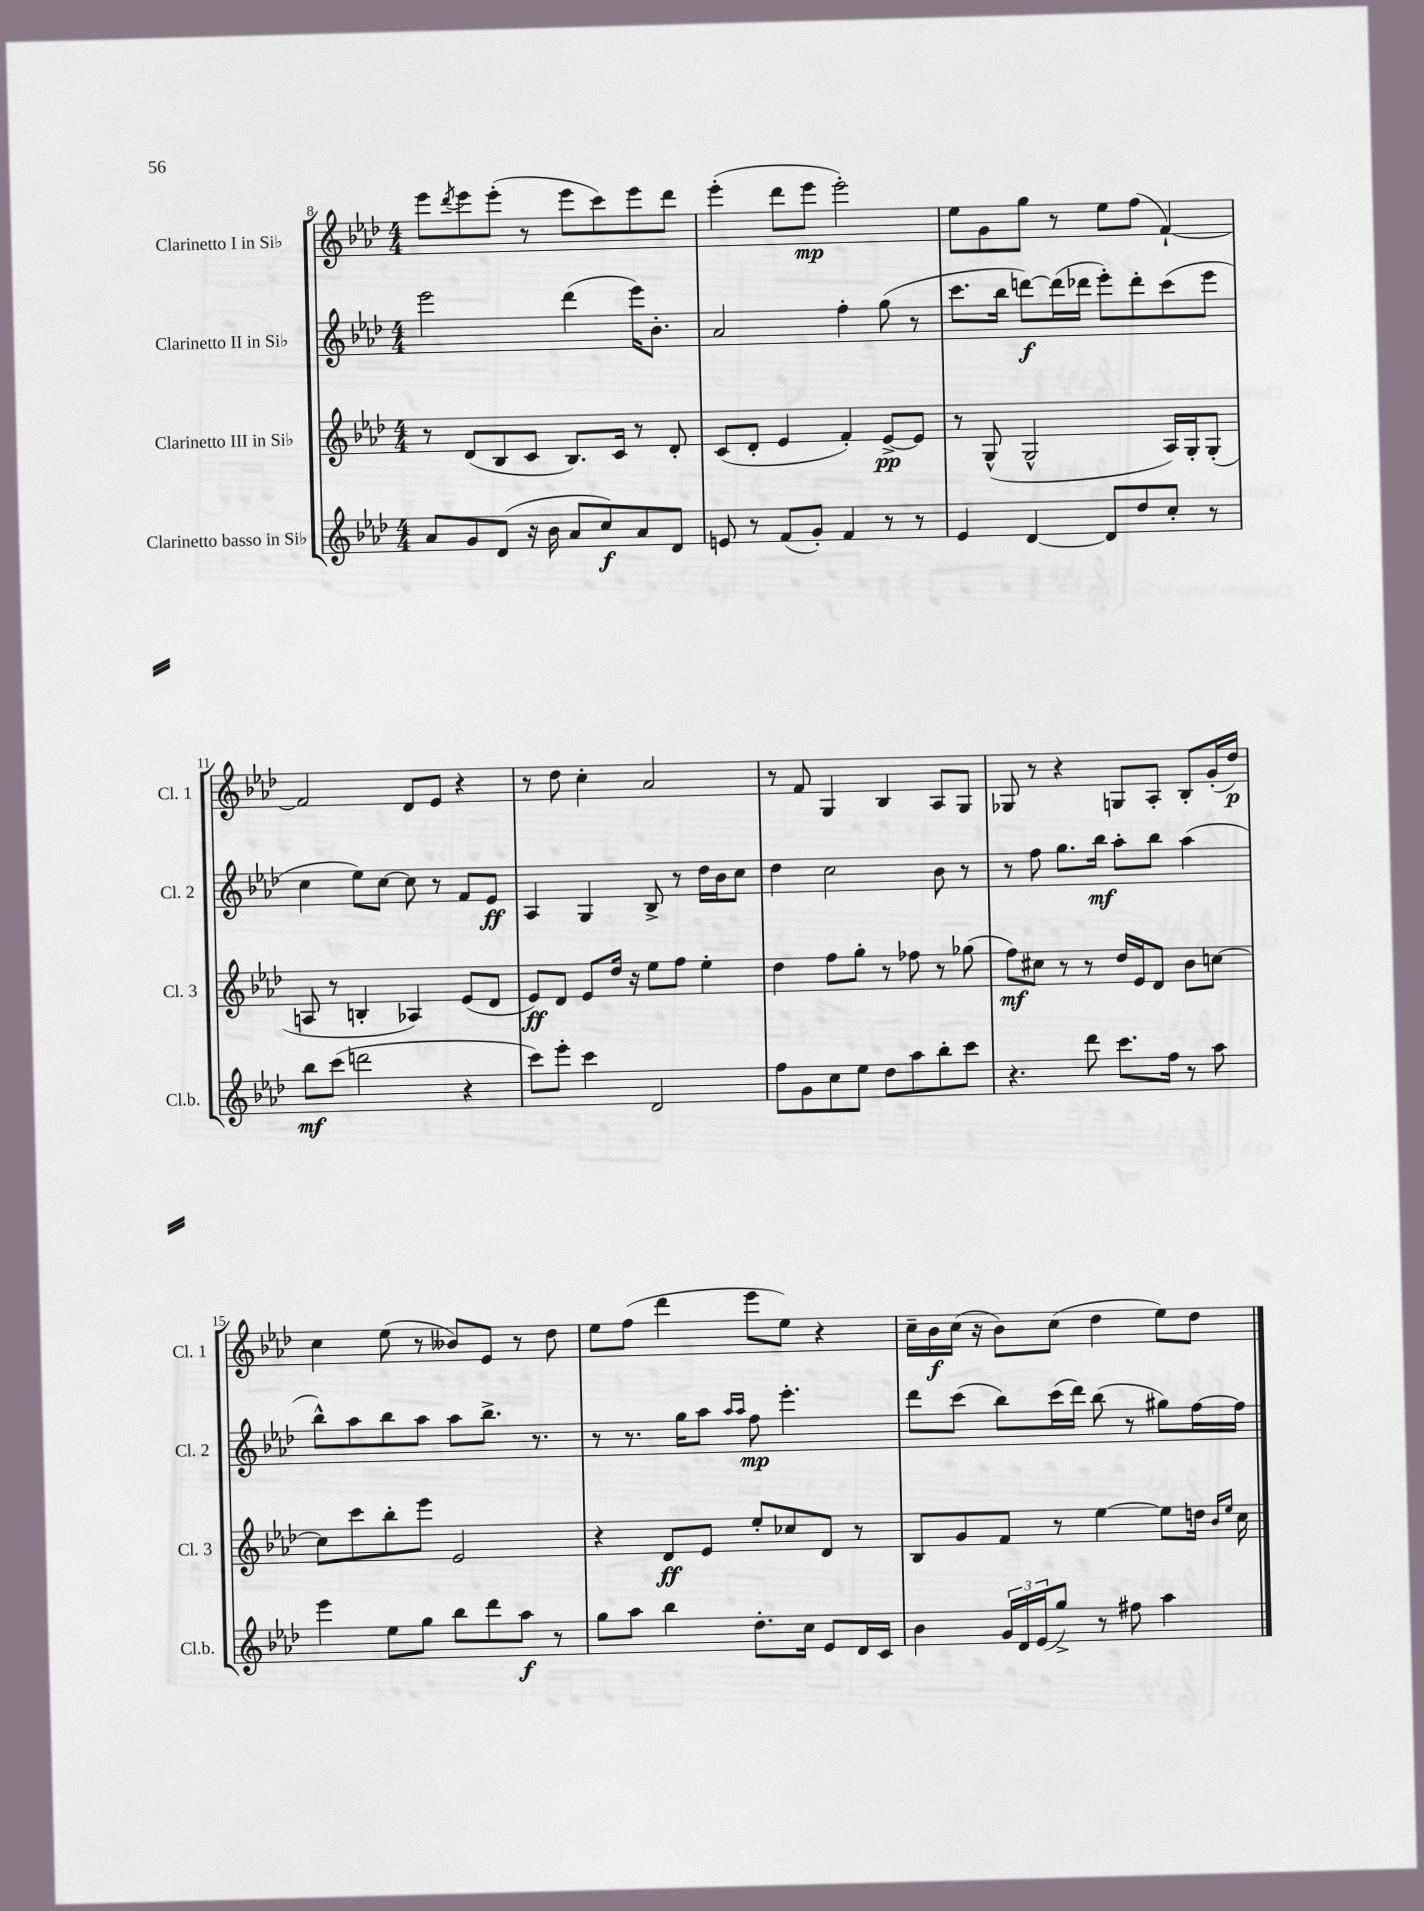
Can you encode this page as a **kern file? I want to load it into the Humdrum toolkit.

**kern	**kern	**kern	**kern
*staff4	*staff3	*staff2	*staff1
*clefG2	*clefG2	*clefG2	*clefG2
*k[b-e-a-d-]	*k[b-e-a-d-]	*k[b-e-a-d-]	*k[b-e-a-d-]
*M4/4	*M4/4	*M4/4	*M4/4
8a-	8r	2eee-	8eee-
.	.	.	8qddd-
8g	(8d-	.	8eee-
(8d-	8B-	.	(8eee-'
16r	8c	.	8r
16b-	.	.	.
8a-	8.B-)	(4ddd-	8eee-
8cc)	.	.	8ccc)
.	16c	.	.
8a-	8r	16eee-)	8eee-
.	.	8.b-'	.
8d-	8d-'	.	8ddd-
=	=	=	=
8e	(8c	2a-	(4eee-'
8r	8d-'	.	.
(8f	4e-	.	8ddd-
8g')	.	.	8eee-
4f	4f')	4ff'	2eee-')
8r	[8e-^	(8gg	.
8r	8e-]	8r	.
=	=	=	=
4e-	8r	8.ccc	8ee-
.	(8G^^	.	8g
.	.	16bb-	.
[4d-	2G^^	[8ddd)	8gg
.	.	(16ddd]	8r
.	.	16ddd-	.
8d-]	.	8eee-')	8ee-
8dd-	.	8ddd-'	(8ff
8cc'	16A-)	(8ccc	[4f`)
.	16G'	.	.
8r	(8G'	8eee-	.
=	=	=	=
8bb-	8A	4cc	2f]
(8ccc	8r	.	.
2ddd	4B'	8ee-)	.
.	.	[8cc	.
.	4A-)	8cc]	8d-
.	.	8r	8e-
4r	(8e-	8f	4r
.	8d-	8e-	.
=	=	=	=
8ccc)	8e-)	4A-	8r
8eee-'	8d-	.	8dd-
4ccc	8e-	4G	4cc'
.	16dd-	.	.
.	16r	.	.
2d-	8ee-	8B-^	2a-
.	8ff	8r	.
.	4ee-'	16dd-	.
.	.	16b-	.
.	.	8cc	.
=	=	=	=
8ff	4dd-	4dd-	8r
8g	.	.	8f
8cc	8ff	2cc	4G
8ee-	8gg'	.	.
8dd-	8r	.	4B-
8aa-	8ff-	.	.
8bb-'	8r	8b-	8A-
8ccc	(8gg-	8r	8G
=	=	=	=
4.r	8ff)	8r	8G-
.	8cc#	8ff	8r
.	8r	8.gg	4r
8ddd-	8r	.	.
.	.	16bb-	.
8.ccc	16dd-	8aa-'	8G
.	16e-	.	.
.	8d-	8bb-	8A-'
16ff	.	.	.
8r	8b-	(4aa-	8B-'
8aa-	[8cc	.	(16g'
.	.	.	16dd-)
=	=	=	=
4eee-	8cc]	8bb-^^)	4cc
.	8ccc	8aa-	.
8ee-	8bb-'	8bb-	(8ee-
8gg	8eee-	8aa-	8r
8bb-	2e-	8aa-	8b--)
8ddd-	.	8.bb-^	8e-
8aa-	.	.	8r
.	.	8.r	.
8r	.	.	8dd-
=	=	=	=
8gg	4r	8r	8ee-
8aa-	.	8.r	(8ff
4bb-	8d-	.	4ddd-
.	.	16gg	.
.	8e-	8aa-	.
.	.	16qqaa-	.
.	.	16qqaa-	.
8.dd-'	8ee-'	8ff	8eee-
.	8cc-	4.eee-'	8ee-)
16cc	.	.	.
8e-	8d-	.	4r
16d-	8r	.	.
16c	.	.	.
=	=	=	=
4b-	8B-	8ddd-	16cc~
.	.	.	16b-
.	8g	(8ccc	(16cc
.	.	.	16r
24g	8f	8bb-)	8b-)
24d-	.	.	.
(24e-	.	.	.
8gg^)	8r	(16ccc	(8cc
.	.	16ddd-)	.
8r	[4ee-	(8bb-	4dd-
8ff#	.	8r	.
4aa-	8ee-]	8gg#)	8ee-)
.	16dd	[16ff	8dd-
.	16qqb-	.	.
.	16qqee-	.	.
.	16cc	16ff]	.
==	==	==	==
*-	*-	*-	*-
